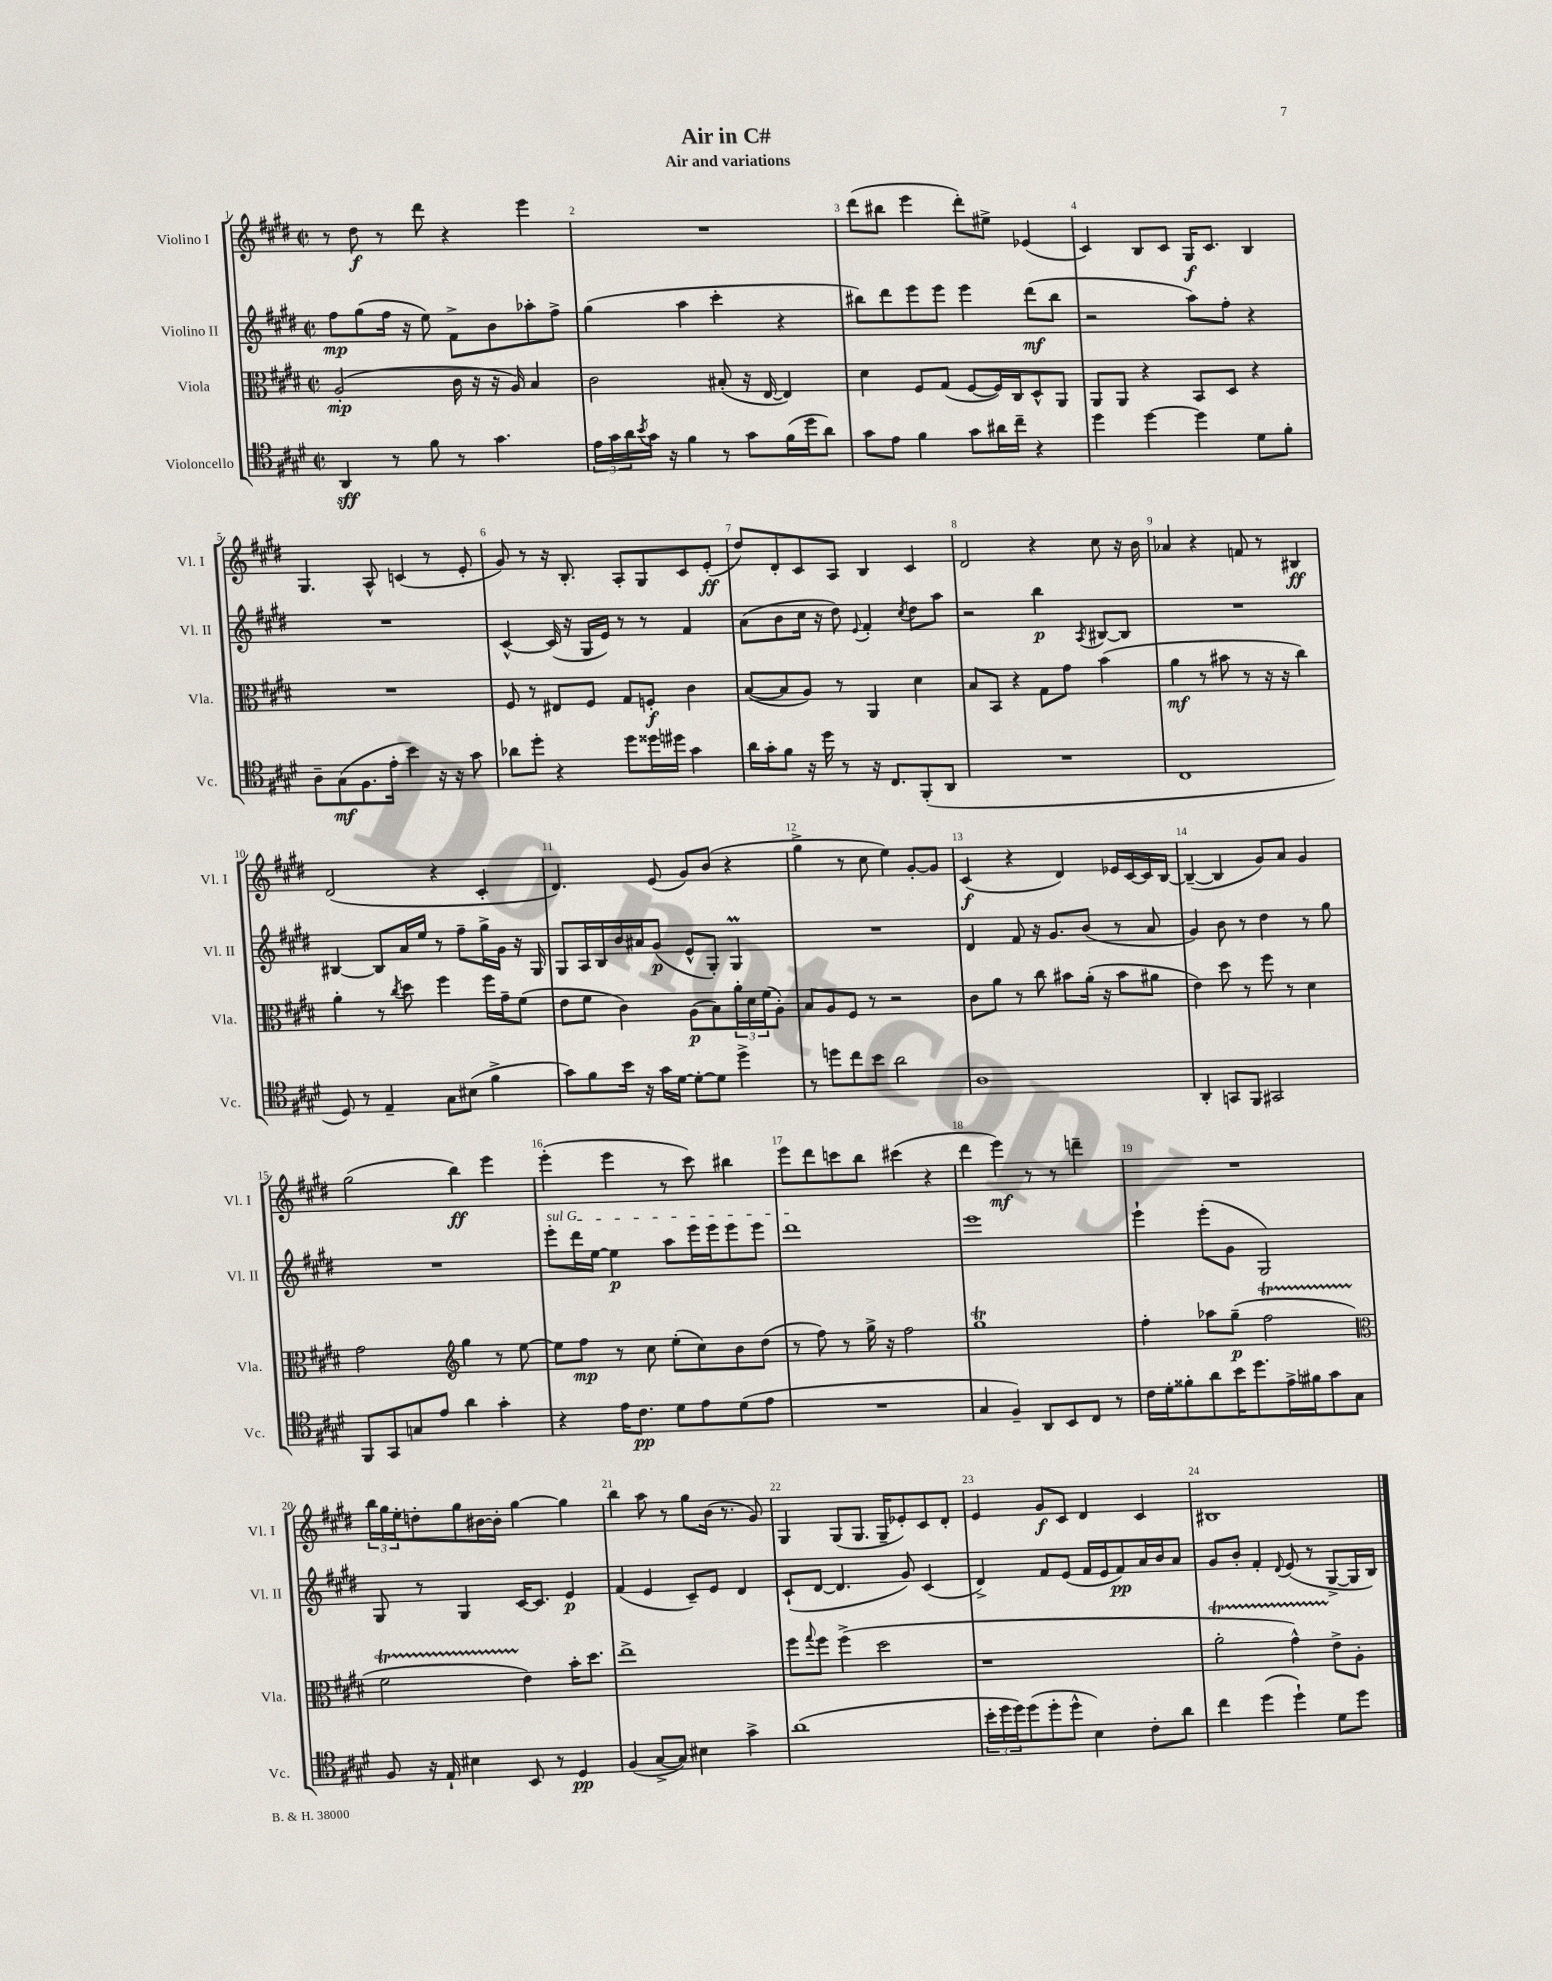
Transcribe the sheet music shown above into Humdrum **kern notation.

**kern	**dynam	**kern	**dynam	**kern	**dynam	**kern	**dynam
*part4	*part4	*part3	*part3	*part2	*part2	*part1	*part1
*staff4	*staff4	*staff3	*staff3	*staff2	*staff2	*staff1	*staff1
*I"Violoncello	*	*I"Viola	*	*I"Violino II	*	*I"Violino I	*
*I'Vc.	*	*I'Vla.	*	*I'Vl. II	*	*I'Vl. I	*
*clefC4	*	*clefC3	*	*clefG2	*	*clefG2	*
*k[f#c#g#d#]	*	*k[f#c#g#d#]	*	*k[f#c#g#d#]	*	*k[f#c#g#d#]	*
*M2/2	*	*M2/2	*	*M2/2	*	*M2/2	*
*met(c|)	*	*met(c|)	*	*met(c|)	*	*met(c|)	*
=1	=1	=1	=1	=1	=1	=1	=1
4AA/	sff	(2A'/	mp	8ff#\L	mp	8r	.
.	.	.	.	(8gg#\	.	8dd#\	f
8r	.	.	.	16ff#\Jk	.	8r	.
.	.	.	.	16r	.	.	.
8f#\	.	.	.	8ee\)	.	8ddd#\	.
8r	.	16c#\	.	8f#^\L	.	4r	.
.	.	16r	.	.	.	.	.
4.g#\	.	16r	.	8b\	.	.	.
.	.	16A/)	.	.	.	.	.
.	.	4B/	.	8aa-X'\	.	4eee\	.
.	.	.	.	8ff#^\J	.	.	.
=2	=2	=2	=2	=2	=2	=2	=2
24e\LL	.	2c#\	.	(4gg#\	.	1r	.
24g#\	.	.	.	.	.	.	.
24a\	.	.	.	.	.	.	.
8qb/	.	.	.	.	.	.	.
16g#\JJ	.	.	.	.	.	.	.
16r	.	.	.	.	.	.	.
4f#\	.	.	.	4aa\	.	.	.
8r	.	(8B#X'/	.	4ccc#'\	.	.	.
8g#\L	.	16r	.	.	.	.	.
.	.	[16E/	.	.	.	.	.
(16f#\L	.	4E/])	.	4r	.	.	.
16dd#\J	.	.	.	.	.	.	.
8a\J)	.	.	.	.	.	.	.
=3	=3	=3	=3	=3	=3	=3	=3
8g#\L	.	4d#\	.	8bb#X\L)	.	(8ddd#\L	.
8e\J	.	.	.	8ddd#\	.	8bb#X\J	.
4f#\	.	8F#/L	.	8eee\	.	4eee\	.
.	.	(8G#/J	.	8eee\J	.	.	.
8g#\L	.	[8F#/L	.	4eee\	.	8ddd#'\L)	.
16a#X\L	.	16F#/L])	.	.	.	8ee#X^\J	.
16cc#~\JJ	.	16C#/J	.	.	.	.	.
4r	.	8D#^^/	.	(8ddd#\L	mf	(4e-X/	.
.	.	8AA/J	.	8bb#\J	.	.	.
=4	=4	=4	=4	=4	=4	=4	=4
4dd#\	.	8AA/L	.	2r	.	4c#/)	.
.	.	8AA/J	.	.	.	.	.
[4dd#\	.	4r	.	.	.	8B/L	.
.	.	.	.	.	.	8c#/J	.
4dd#\]	.	8BB/L	.	8aa\L)	.	16G#/KL	f
.	.	.	.	.	.	8.c#/J	.
.	.	8D#/J	.	8ff#'\J	.	.	.
8d#\L	.	4r	.	4r	.	4B/	.
8f#'\J	.	.	.	.	.	.	.
!!LO:LB:g=z
=5	=5	=5	=5	=5	=5	=5	=5
8A~\L	.	1r	.	1r	.	4.G#/	.
(8G#\	mf	.	.	.	.	.	.
8.F#\	.	.	.	.	.	.	.
.	.	.	.	.	.	8A^^/	.
16e'\Jk	.	.	.	.	.	.	.
4b\)	.	.	.	.	.	(4cn/	.
16r	.	.	.	.	.	8r	.
16r	.	.	.	.	.	.	.
8g#\	.	.	.	.	.	8e'/	.
=6	=6	=6	=6	=6	=6	=6	=6
8a-X\L	.	8F#/	.	[4c#^^/	.	8g#/)	.
8dd#'\J	.	8r	.	.	.	8r	.
4r	.	8E#X/L	.	(16c#/]	.	16r	.
.	.	.	.	16r	.	8.B'/	.
.	.	8F#/J	.	16G#/LL	.	.	.
.	.	.	.	16e/JJ)	.	.	.
8dd#\L	.	8G#/L	.	8r	.	8A'/L	.
16dd##X\L	.	8Fn'/J	f	8r	.	8G#/	.
16dd#X\JJ	.	.	.	.	.	.	.
4g#\	.	4c#\	.	4f#/	.	8c#/	.
.	.	.	.	.	.	(8e'/J	ff
=7	=7	=7	=7	=7	=7	=7	=7
16a\LL	.	([8B/L	.	(8a\L	.	8dd#/L)	.
16g#'\J	.	.	.	.	.	.	.
8f#\J	.	8B/]	.	8b\	.	8d#'/	.
16r	.	8A/J)	.	16cc#\Jk	.	8c#/	.
16dd#\	.	.	.	16r	.	.	.
8r	.	8r	.	8dd#\)	.	8A/J	.
.	.	.	.	8qqe/	.	.	.
16r	.	4AA/	.	4f#'/	.	4B/	.
8.C#/L	.	.	.	.	.	.	.
.	.	.	.	8qcc#/	.	.	.
(8FF#'/	.	4d#\	.	8dd#\L	.	4c#/	.
8AA/J	.	.	.	8aa\J	.	.	.
=8	=8	=8	=8	=8	=8	=8	=8
1r	.	8B/L	.	2r	.	2d#/	.
.	.	8BB/J	.	.	.	.	.
.	.	4r	.	.	.	.	.
.	.	8G#\L	.	4bb\	p	4r	.
.	.	8g#\J	.	.	.	.	.
.	.	.	.	8qA/	.	.	.
.	.	(4b\	.	[8B#X/L	.	8cc#\	.
.	.	.	.	8B#/J]	.	16r	.
.	.	.	.	.	.	16b\	.
=9	=9	=9	=9	=9	=9	=9	=9
1C#	.	4a\	mf	1r	.	4a-X/	.
.	.	8r	.	.	.	4r	.
.	.	8b#X\	.	.	.	.	.
.	.	8r	.	.	.	8fn/	.
.	.	16r	.	.	.	8r	.
.	.	16r	.	.	.	.	.
.	.	4cc#\)	.	.	.	4B#X/	ff
!!LO:LB:g=z
=10	=10	=10	=10	=10	=10	=10	=10
8D#/)	.	4a'\	.	[4B#X/	.	(2d#/	.
8r	.	.	.	.	.	.	.
4E~/	.	8r	.	8B#/L]	.	.	.
.	.	8qcc#/	.	.	.	.	.
.	.	8dd#\	.	16a/L	.	.	.
.	.	.	.	16ee/JJ	.	.	.
8G#\L	.	4ff#\	.	8r	.	4r	.
(8B#X\J	.	.	.	8ff#~\L	.	.	.
4f#^\	.	16ff#\LL	.	16gg#^\L	.	4c#'/	.
.	.	16g#~\J	.	16g#\JJ	.	.	.
.	.	(8f#\J	.	16r	.	.	.
.	.	.	.	16G#/	.	.	.
=11	=11	=11	=11	=11	=11	=11	=11
8g#\L)	.	8e\L	.	8G#/L	.	4.d#/)	.
8f#\	.	8f#\J	.	16A/L	.	.	.
.	.	.	.	16B/	.	.	.
16b\Jk	.	4c#\)	.	16b/	.	.	.
16r	.	.	.	16a#X/J	.	.	.
16g#\LL	.	.	.	(8g#/J	p	(8e/	.
[16d#\JJ	.	.	.	.	.	.	.
8d#'\L_	.	(8A\L	p	8e^^/L	.	8g#/L)	.
8d#\J]	.	8B\)	.	8G#'/J)	.	(8b/J	.
4dd#^\	.	24a'\L	.	4G#m/	.	4r	.
.	.	24d#\	.	.	.	.	.
.	.	(24f#\J	.	.	.	.	.
.	.	8A'\J)	.	.	.	.	.
=12	=12	=12	=12	=12	=12	=12	=12
8r	.	8B/L	.	1r	.	4gg#^\	.
8ddn\L	.	8A/	.	.	.	.	.
8cc#\	.	8F#/J	.	.	.	8r	.
8b\J	.	8r	.	.	.	8cc#\	.
2a\	.	2r	.	.	.	4ee\)	.
.	.	.	.	.	.	[8g#'/L	.
.	.	.	.	.	.	8g#/J]	.
=13	=13	=13	=13	=13	=13	=13	=13
1A	.	8c#\L	.	4d#/	.	(4c#/	f
.	.	8a\J	.	.	.	.	.
.	.	8r	.	8f#/	.	4r	.
.	.	8cc#\	.	16r	.	.	.
.	.	.	.	8.g#/L	.	.	.
.	.	8b#X\L	.	.	.	4d#/)	.
.	.	(16a'\Jk	.	(8b/J	.	.	.
.	.	16r	.	.	.	.	.
.	.	8b#\L	.	8r	.	16e-X/LL	.
.	.	.	.	.	.	[16c#/	.
.	.	8a#X\J	.	8a/	.	16c#/]	.
.	.	.	.	.	.	[16B/JJ	.
=14	=14	=14	=14	=14	=14	=14	=14
4AA'/	.	4e\)	.	4g#/)	.	(4B~/_	.
8GGn/L	.	8dd#\	.	8b\	.	4B/]	.
8FF#/J	.	8r	.	8r	.	.	.
2GG#X/	.	8ff#\	.	4dd#\	.	8g#/L)	.
.	.	8r	.	.	.	8a/J	.
.	.	4d#\	.	8r	.	4g#/	.
.	.	.	.	8gg#\	.	.	.
!!LO:LB:g=z
=15	=15	=15	=15	=15	=15	=15	=15
8FF#/L	.	2g#\	.	1r	.	(2gg#\	.
8GG#/	.	.	.	.	.	.	.
8Gn/	.	.	.	.	.	.	.
8e/J	.	.	.	.	.	.	.
*	*	*clefG2	*	*	*	*	*
4a\	.	4gg#\	.	.	.	4bb\)	ff
4g#'\	.	8r	.	.	.	4eee\	.
.	.	[8ee\	.	.	.	.	.
=16	=16	=16	=16	=16	=16	=16	=16
!	!	!	!	!LO:TX:a:i:t=sul G	!	!	!
4r	.	8ee\L]	.	8eee'\L	.	(4eee'\	.
.	.	8ff#\J	mp	16ddd#\L	.	.	.
.	.	.	.	[16ee\JJ	.	.	.
16e\KL	.	8r	.	4ee\]	p	4eee\	.
8.c#\J	pp	.	.	.	.	.	.
.	.	8cc#\	.	.	.	.	.
8d#\L	.	(8ee'\L	.	8aa\L	.	8r	.
8e\	.	8cc#\)	.	16eee\L	.	8ccc#\)	.
.	.	.	.	16eee\J	.	.	.
(8d#\	.	8b\	.	8eee\	.	4bb#X\	.
8e\J	.	(8dd#\J	.	8eee\J	.	.	.
=17	=17	=17	=17	=17	=17	=17	=17
1r	.	8r	.	1ddd#	.	8eee\L	.
.	.	8ff#\)	.	.	.	8ddd#\	.
.	.	8r	.	.	.	8cccn\	.
.	.	16gg#^\	.	.	.	8bb\J	.
.	.	16r	.	.	.	.	.
.	.	2ff#\	.	.	.	(4ccc#X\	.
.	.	.	.	.	.	4r	.
=18	=18	=18	=18	=18	=18	=18	=18
4G#/	.	1gg#t	.	1eee	.	4ddd#\	.
4F#~/)	.	.	.	.	.	4eee\)	mf
8AA/L	.	.	.	.	.	8r	.
8BB/	.	.	.	.	.	8r	.
8C#/J	.	.	.	.	.	4dddn~\	.
8r	.	.	.	.	.	.	.
=19	=19	=19	=19	=19	=19	=19	=19
16c#\LL	.	4ff#'\	.	4eee`\	.	1r	.
16d#'\J	.	.	.	.	.	.	.
8f##X'\	.	.	.	.	.	.	.
8a\	.	8aa-X\L	.	(8eee'\L	.	.	.
16b\K	.	(8gg#~\J	p	8g#\J	.	.	.
8.dd#\	.	.	.	.	.	.	.
.	.	2ff#T\	.	2G#/)	.	.	.
16e^\L	.	.	.	.	.	.	.
16f#X\J	.	.	.	.	.	.	.
8g#\	.	.	.	.	.	.	.
8G#\J	.	.	.	.	.	.	.
!!LO:LB:g=z
=20	=20	=20	=20	=20	=20	=20	=20
*	*	*clefC3	*	*	*	*	*
8F#/	.	2f#TTT\	.	8G#/	.	24bb\LL	.
.	.	.	.	.	.	24gg#\	.
.	.	.	.	.	.	24ee'\J	.
16r	.	.	.	8r	.	8ddn'\	.
16E`/	.	.	.	.	.	.	.
4B#X\	.	.	.	4G#/	.	8gg#\	.
.	.	.	.	.	.	[16b#X\L	.
.	.	.	.	.	.	16b#'\JJ]	.
8BB/	.	4e\)	.	[16c#/KL	.	[4gg#\	.
.	.	.	.	8.c#/J]	.	.	.
8r	.	.	.	.	.	.	.
4D#/	pp	16b'\KL	.	4e/	p	4gg#\]	.
.	.	8.dd#\J	.	.	.	.	.
=21	=21	=21	=21	=21	=21	=21	=21
(4F#/	.	1ee^	.	(4f#/	.	4bb\	.
[8G#^/L	.	.	.	4e/	.	8aa\	.
8G#/J])	.	.	.	.	.	8r	.
4B#X\	.	.	.	8c#~/L)	.	8gg#\L	.
.	.	.	.	8e/J	.	(16b\Jk	.
.	.	.	.	.	.	8.r	.
4g#^\	.	.	.	4d#/	.	.	.
.	.	.	.	.	.	8g#/)	.
=22	=22	=22	=22	=22	=22	=22	=22
(1a	.	8ff#\L	.	(8c#`/L	.	4G#/	.
.	.	8qqgg#/	.	.	.	.	.
.	.	8ff#\J	.	[8d#/J	.	.	.
.	.	(4ff#^\	.	4.d#/]	.	(8G#/L	.
.	.	.	.	.	.	8.G#/J	.
.	.	2dd#\	.	.	.	.	.
.	.	.	.	.	.	16G#~/KL	.
.	.	.	.	8g#/)	.	8e-X'/)	.
.	.	.	.	(4c#/	.	8c#/	.
.	.	.	.	.	.	8d#'/J	.
=23	=23	=23	=23	=23	=23	=23	=23
24b'\LL	.	1r	.	4d#^/)	.	4e/	.
24dd#\	.	.	.	.	.	.	.
24dd#\J)	.	.	.	.	.	.	.
(8dd#\	.	.	.	.	.	.	.
8dd#'\	.	.	.	8f#/L	.	8g#/L	f
8dd#^^\J	.	.	.	(8e/J	.	8c#/J	.
4B\)	.	.	.	16f#/LL	.	4d#/	.
.	.	.	.	16e/J	.	.	.
.	.	.	.	8f#/)	pp	.	.
8c#'\L	.	.	.	16a/L	.	4c#/	.
.	.	.	.	16b/J	.	.	.
8a\J	.	.	.	8a/J	.	.	.
=24	=24	=24	=24	=24	=24	=24	=24
4cc#\	.	2aT'\	.	8g#/L	.	1B#X	.
.	.	.	.	8b'/J	.	.	.
(4dd#\	.	.	.	4f#'/	.	.	.
.	.	.	.	8qqd#/	.	.	.
4dd#`\)	.	4g#TTT^^\)	.	(8e/	.	.	.
.	.	.	.	8r	.	.	.
8d#\L	.	8e^\L	.	[8G#^/L	.	.	.
8dd#\J	.	8A'\J	.	16G#/L]	.	.	.
.	.	.	.	16B/JJ)	.	.	.
==	==	==	==	==	==	==	==
*-	*-	*-	*-	*-	*-	*-	*-
